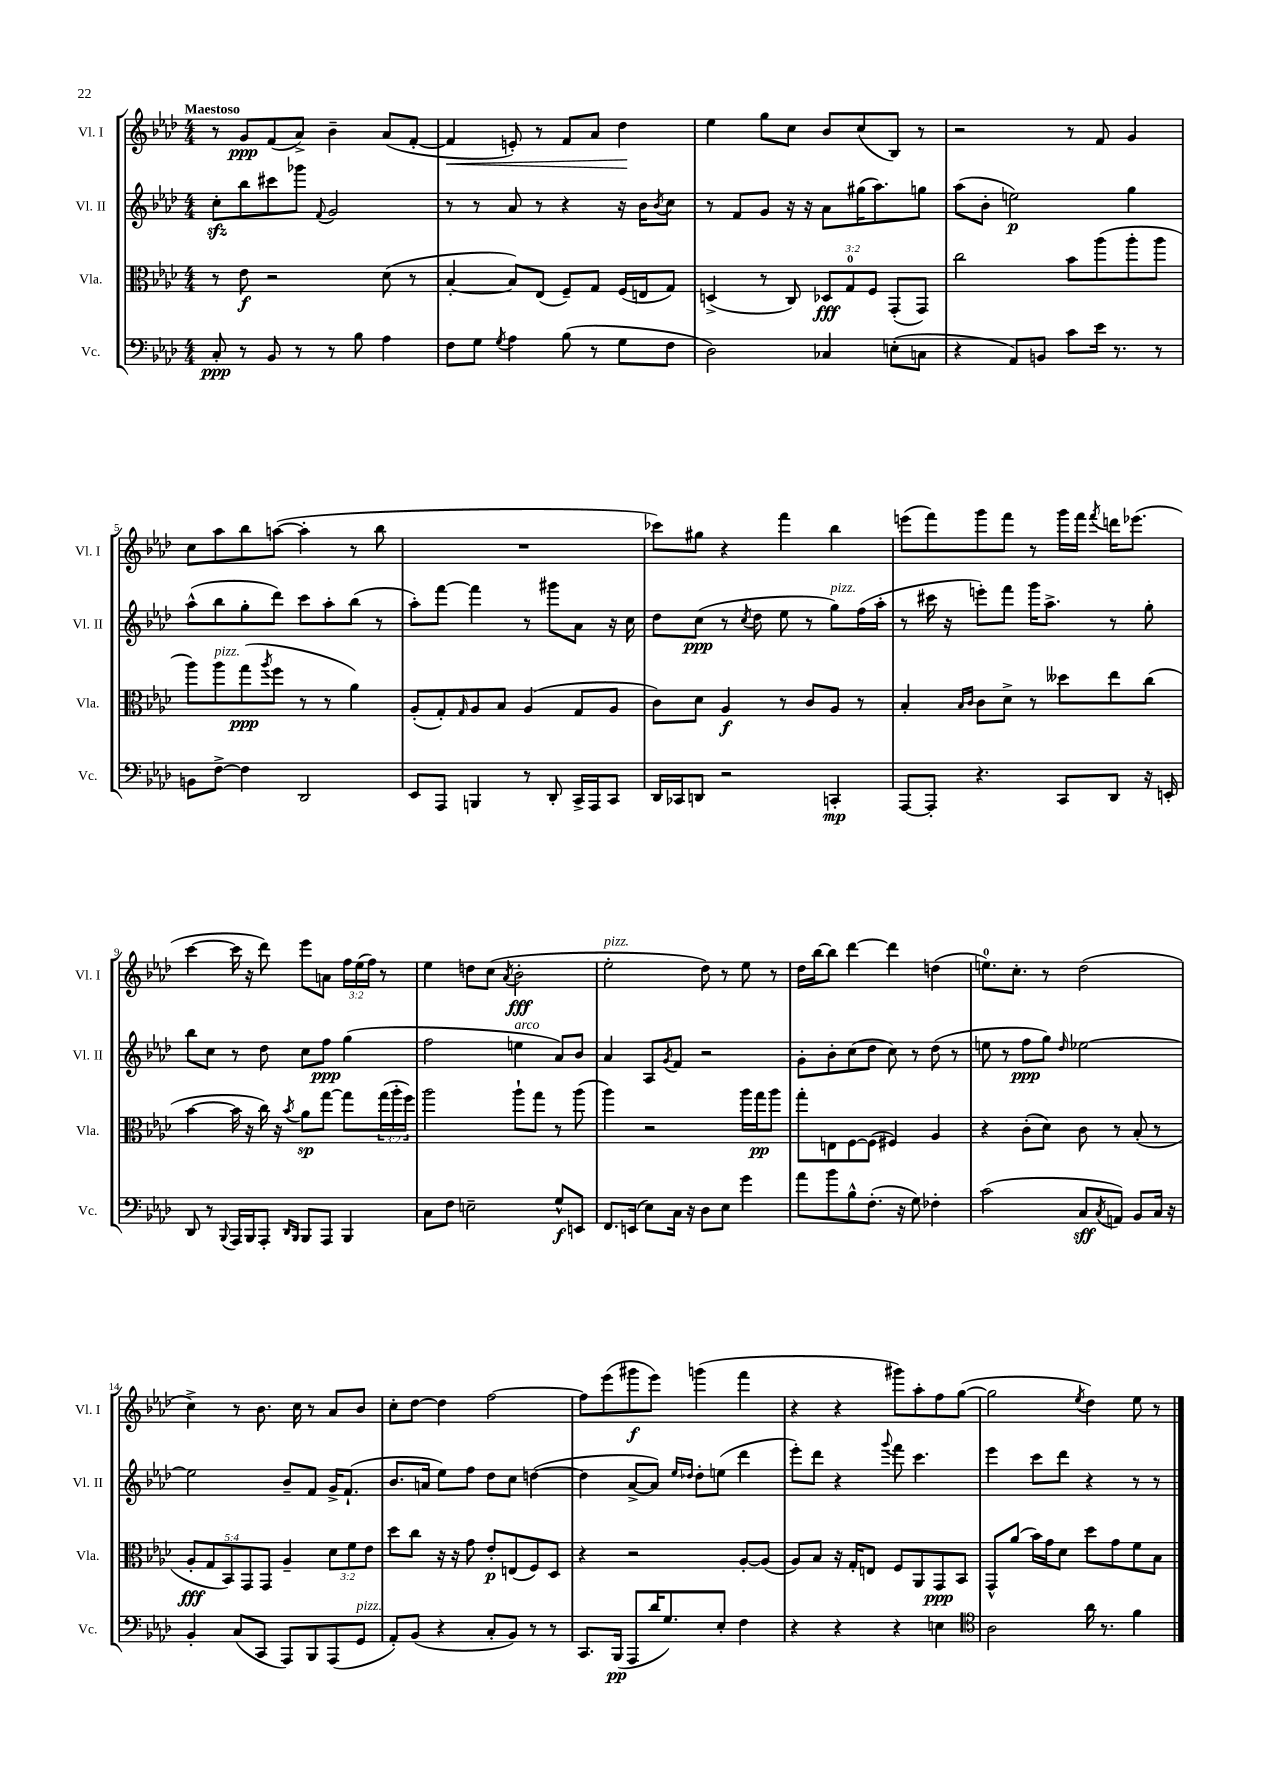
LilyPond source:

<<
\new StaffGroup <<
\new Staff = "s0" \with { instrumentName = "Vl. I" shortInstrumentName = "Vl. I" } {
    \clef treble \key aes \major \numericTimeSignature \time 4/4 \override Staff.TupletNumber.text = #tuplet-number::calc-fraction-text \tempo "Maestoso"
    r8 g'8\ppp f'8( aes'8->) bes'4-- aes'8( f'8~-. |
    f'4\< e'8-.) r8 f'8 aes'8 des''4\! |
    ees''4 g''8 c''8 bes'8 c''8( bes8) r8 |
    r2 r8 f'8 g'4 |
    c''8 aes''8 bes''8 a''8~( a''4-. r8 bes''8 |
    R1 |
    ces'''8) gis''8 r4 f'''4 bes''4 |
    e'''8( f'''8) g'''8 f'''8 r8 g'''16 f'''16 \acciaccatura { f'''8 } d'''16 ees'''8.( |
    c'''4~ c'''16 r16 des'''8) ees'''8 a'8 \tuplet 3/2 { f''16 ees''16( f''16) } r8 |
    ees''4 d''8 c''8( \acciaccatura { aes'8 } bes'2-.\fff |
    ees''2-.^\markup { \italic "pizz." } des''8) r8 ees''8 r8 |
    des''16 bes''16~ bes''8 des'''4~ des'''4 d''4( |
    e''8.-0) c''8.-. r8 des''2( |
    c''4->) r8 bes'8. c''16 r8 aes'8 bes'8 |
    c''8-. des''8~ des''4 f''2~ |
    f''8 ees'''8( gis'''8\f ees'''8) g'''4( f'''4 |
    r4 r4 gis'''8) aes''8-. f''8 g''8~( |
    g''2 \acciaccatura { ees''8 } des''4) ees''8 r8 \bar "|." |
}
\new Staff = "s1" \with { instrumentName = "Vl. II" shortInstrumentName = "Vl. II" } {
    \clef treble \key aes \major \numericTimeSignature \time 4/4
    c''8-.\sfz bes''8 cis'''8 ges'''8 \appoggiatura { f'8 } g'2 |
    r8 r8 aes'8 r8 r4 r16 bes'16 \acciaccatura { bes'8 } c''8 |
    r8 f'8 g'8 r16 r16 aes'8 gis''16( aes''8.) g''8 |
    aes''8( bes'8-. e''2\p) g''4 |
    aes''8-^( bes''8 g''8-. des'''8) c'''8 aes''8-. bes''8( r8 |
    aes''8-.) f'''8~ f'''4 r8 gis'''8 aes'8 r16 c''16 |
    des''8 c''8\ppp( r8 \acciaccatura { c''8 } des''8 ees''8 r8 g''8^\markup { \italic "pizz." }) f''16( aes''16-. |
    r8 cis'''16 r16 e'''8-.) f'''8 g'''16 aes''8.-> r8 g''8-. |
    bes''8 c''8 r8 des''8 c''8 f''8\ppp g''4( |
    f''2 e''4^\markup { \italic "arco" } aes'8) bes'8 |
    aes'4 aes8 \acciaccatura { g'8 } f'8 r2 |
    g'8-. bes'8-. c''8( des''8 c''8) r8 des''8( r8 |
    e''8 r8 f''8\ppp g''8) \grace { des''16 } ees''2~ |
    ees''2 bes'8-- f'8 g'16-> f'8.-!( |
    bes'8. a'16 ees''8) f''8 des''8 c''8 d''4~( |
    d''4 aes'8~-> aes'8) \grace { ees''16 des''16 } des''8-. e''8( des'''4 |
    ees'''8-.) des'''8 r4 \appoggiatura { g'''8 } f'''8 c'''4. |
    ees'''4 c'''8 des'''8 r4 r8 r8 \bar "|." |
}
\new Staff = "s2" \with { instrumentName = "Vla." shortInstrumentName = "Vla." } {
    \clef alto \key aes \major \numericTimeSignature \time 4/4 \override Staff.TupletNumber.text = #tuplet-number::calc-fraction-text
    r8 ees'8\f r2 des'8( r8 |
    bes4~-. bes8) ees8( f8--) g8 f16( e16 g8) |
    d4->( r8 c8) \tuplet 3/2 { des8\fff g8-0 f8 } g,8-.( g,8) |
    c''2 bes'8 aes''8( aes''8-. aes''8 |
    aes''8) aes''8^\markup { \italic "pizz." } g''8\ppp( \acciaccatura { aes''8 } f''8 r8 r8 aes'4) |
    aes8-.( g8-.) \grace { g16 } aes8 bes8 aes4( g8 aes8 |
    c'8) des'8 aes4\f r8 c'8 aes8 r8 |
    bes4-. \grace { bes16 c'16 } c'8 des'8-> r8 deses''8 ees''8 c''8( |
    bes'4~ bes'16 r16 c''16) r16 \acciaccatura { bes'8 } aes'8\sp g''8~ g''8 \tuplet 3/2 { g''16( aes''16-. f''16) } |
    aes''2 aes''8-! g''8 r8 aes''8( |
    aes''4) r2 aes''16 g''16\pp aes''8 |
    g''8-. e8 f8~ f8( fis4) aes4 |
    r4 c'8-.( des'8) c'8 r8 bes8-.( r8 |
    \tuplet 5/4 { aes8-.\fff g8 bes,8) g,8 g,8 } aes4-- \tuplet 3/2 { des'8 f'8 ees'8 } |
    des''8 c''8 r16 r16 g'8 ees'8-.\p e8( f8) des8 |
    r4 r2 aes8~-. aes8( |
    aes8) bes8 r16 g16-. e8 f8 aes,8 g,8\ppp bes,8 |
    g,8-^ aes'8( bes'16) g'16 des'8 des''8 g'8 f'8 bes8 \bar "|." |
}
\new Staff = "s3" \with { instrumentName = "Vc." shortInstrumentName = "Vc." } {
    \clef bass \key aes \major \numericTimeSignature \time 4/4
    c8-.\ppp r8 bes,8 r8 r8 bes8 aes4 |
    f8 g8 \acciaccatura { g8 } aes4 bes8( r8 g8 f8 |
    des2) ces4 e8-.( c8 |
    r4 aes,8) b,8 c'8 ees'16 r8. r8 |
    b,8 f8~-> f4 des,2 |
    ees,8 aes,,8 b,,4 r8 des,8-. c,16-> aes,,16 c,8 |
    des,16 ces,16 d,8 r2 c,4-.\mp |
    aes,,8~ aes,,8-. r4. c,8 des,8 r16 e,16-. |
    des,8 r8 \appoggiatura { bes,,8 } aes,,16 bes,,16 aes,,8-. \grace { des,16 bes,,16 } bes,,8 aes,,8 bes,,4 |
    c8 f8 e2-- g8-^\f e,8 |
    f,8. e,16( ees8) c16 r16 des8 ees8 g'4 |
    aes'8 bes'8 bes8-^ f8.-.( r16 g8) fes4-. |
    c'2( c8\sff \acciaccatura { c8 } a,8) bes,8 c16 r16 |
    bes,4-. c8( c,8 aes,,8) bes,,8 aes,,8( g,8^\markup { \italic "pizz." } |
    aes,8-.) bes,8( r4 c8-. bes,8) r8 r8 |
    c,8. bes,,16\pp( aes,,8 des'16 g8.) ees8-. f4 |
    r4 r4 r4 e4 |
    \clef tenor aes2 aes'16 r8. f'4 \bar "|." |
}
>>
>>
